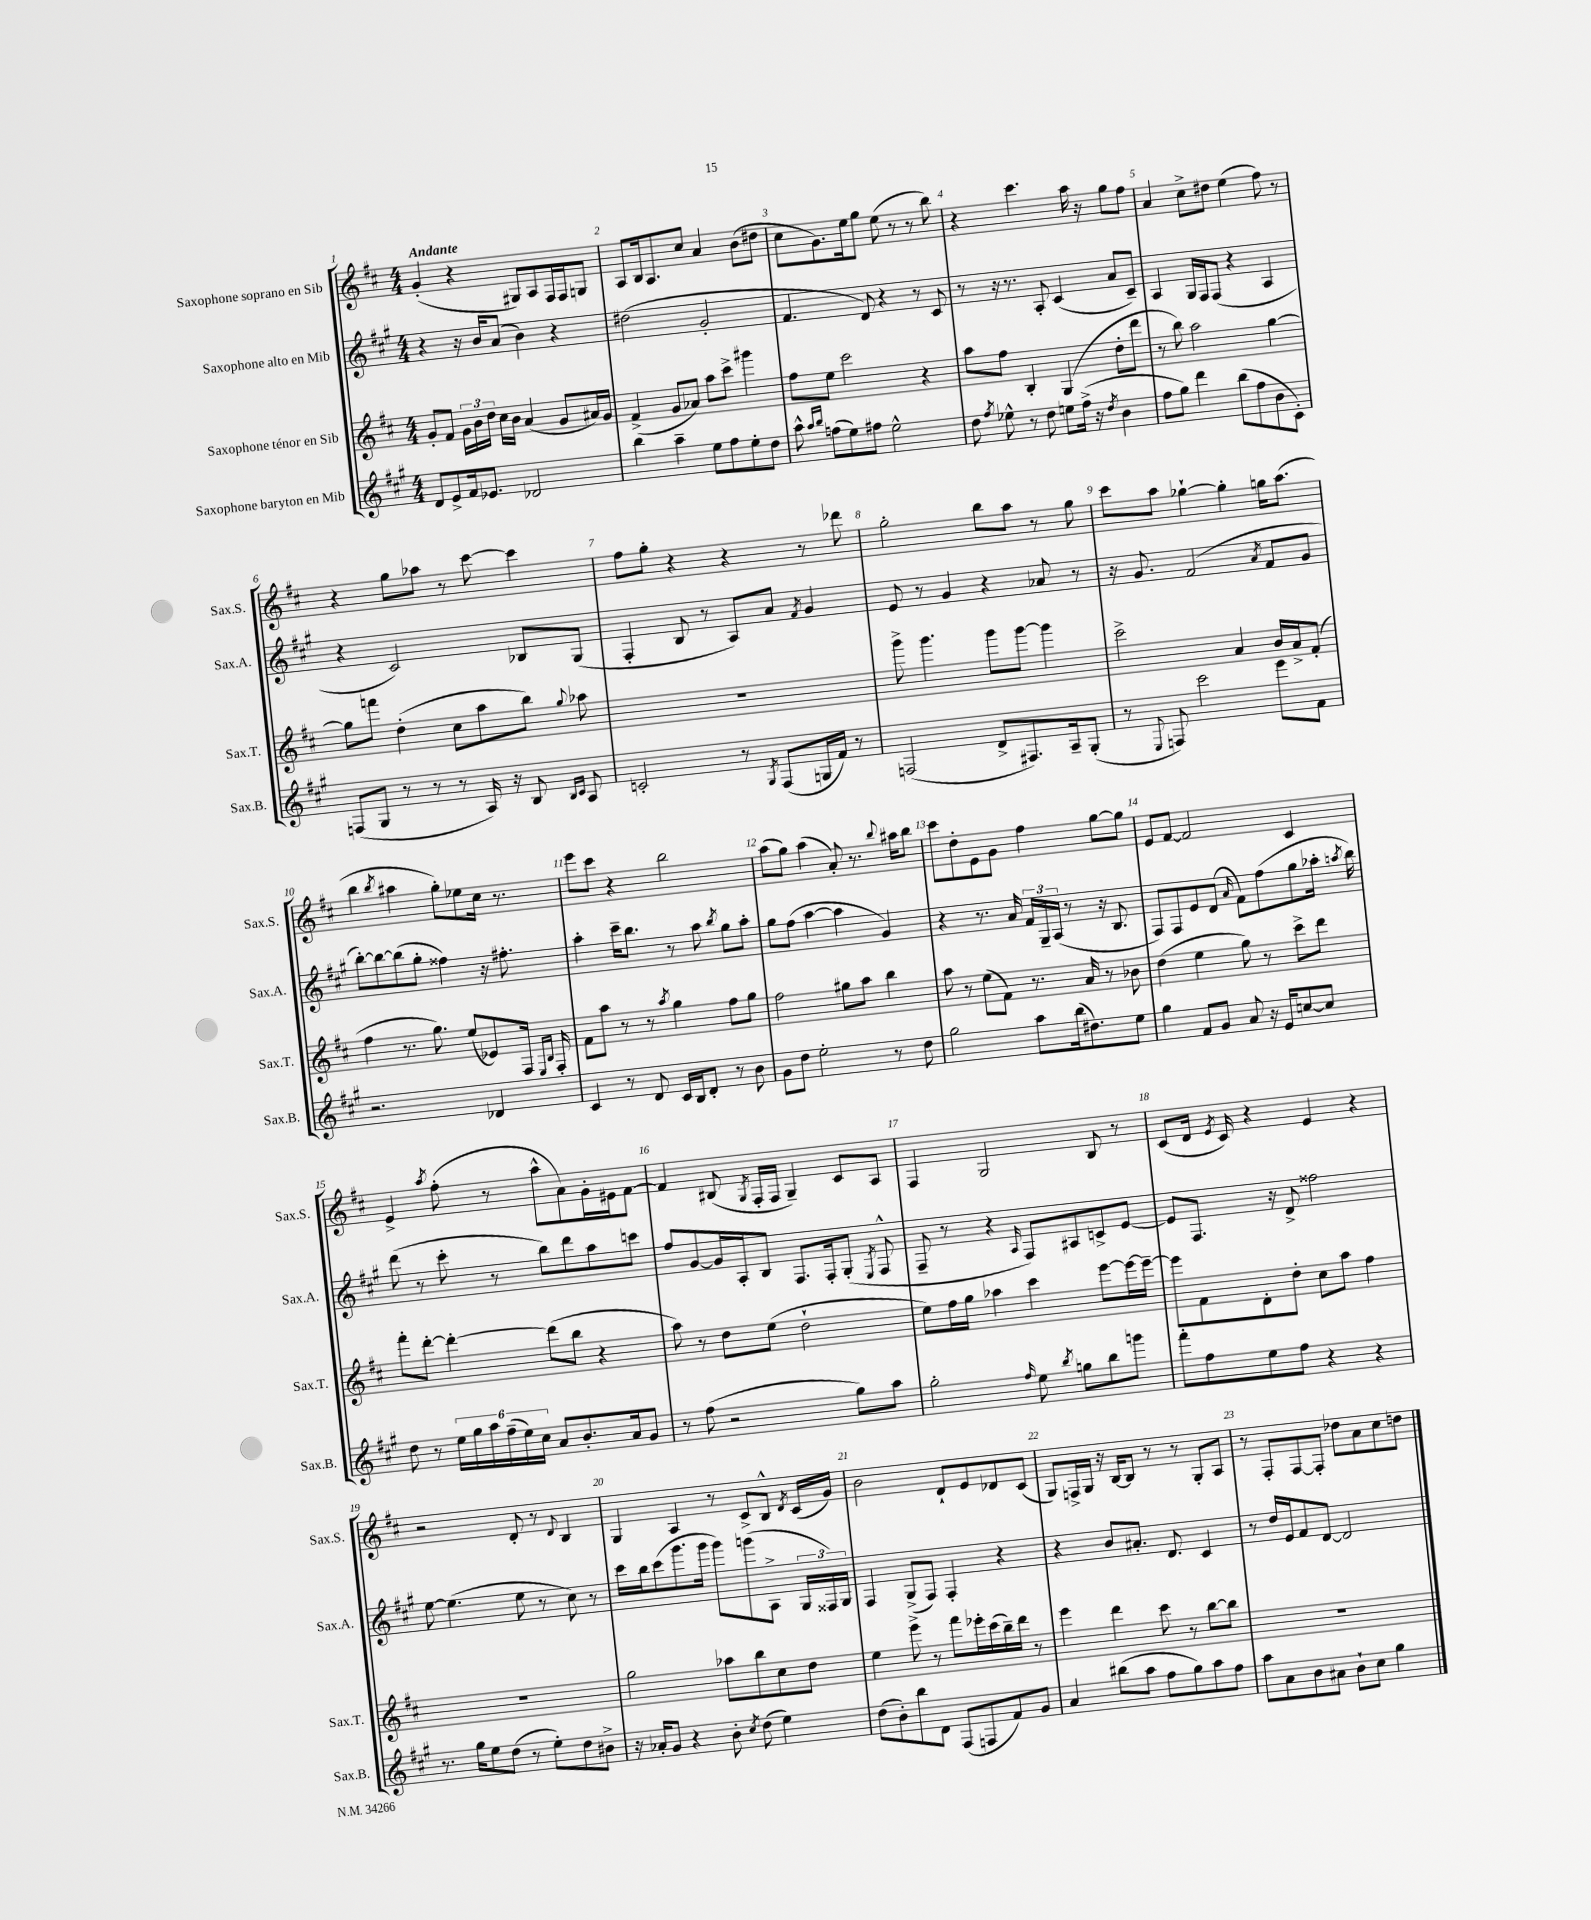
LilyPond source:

<<
\new StaffGroup <<
\new Staff = "s0" \with { instrumentName = "Saxophone soprano en Sib" shortInstrumentName = "Sax.S." } {
    \clef treble \key d \major \numericTimeSignature \time 4/4 \tempo "Andante"
    \autoBeamOff g'4-.( r4 gis8[) a8 fis16 fis16 g8] |
    a8[ b16 a8. cis''8] a'4 b'8[( dis''8] |
    cis''8[ g'8.) e''16 g''8] e''8( r8 r8 b''8) |
    r4 cis'''4. a''16 r16 g''8[ fis''8] |
    a'4 cis''8[-> dis''8] e''4( fis''8) r8 |
    r4 g''8[ aes''8] r8 cis'''8~ cis'''4 |
    fis''8[ g''8]-. r4 r4 r8 des'''8 |
    g''2-. b''8[ a''8] r8 g''8 |
    cis'''8[ a''8] ges''4~-! ges''4-. g''16[ a''8.]( |
    b''4 \acciaccatura { b''8 } ais''4 g''8[-.) ees''8 cis''16] r8. |
    e'''8[ cis'''8] r4 b''2 |
    a''8[( g''8]) a''4( a'8-.) r8. \appoggiatura { b''8 } ais''16[ b''8] |
    cis'''8[ d''8-. e'8 g'8] fis''4 g''8[~ g''8] |
    e'8[ fis'8]~ fis'2 cis'4 |
    e'4-> \acciaccatura { a''8 } fis''8-.( r8 a''8[-^ a'8) g'16-. eis'16 fis'8]~ |
    fis'4 bis8( \acciaccatura { g8 } fis16[-. fis16] g4--) cis'8[ a8] |
    fis4 g2 b8 r8 |
    cis'8[( d'16] \acciaccatura { e'8 } cis'16) r4 e'4 r4 |
    r2 d'8-. r8 \appoggiatura { d'8 } b4 |
    g4 a4 r8 cis'8[-> b8]-^ \acciaccatura { d'8 } cis'16[( g'16]) |
    b'2 d'8[-! e'8 des'8 cis'8]( |
    g8[) f16-> g16] r16 b16[~ b8] r8 r8 g8[-. a8] |
    r8 fis8[-. fis8~ fis8]-. des''8[ a'8 cis''8 d''8] \bar "|." |
}
\new Staff = "s1" \with { instrumentName = "Saxophone alto en Mib" shortInstrumentName = "Sax.A." } {
    \clef treble \key a \major \numericTimeSignature \time 4/4
    \autoBeamOff r4 r16 b'16[ a'8]( b'4) r4 |
    dis''2( gis'2-. |
    fis'4. d'8) r4 r8 cis'8 |
    r8 r16 r8. a8-. cis'4( a'8[ cis'8]--) |
    a4 gis16[ fis16 fis8]( r4 a4 |
    r4 cis'2) bes8[ gis8]( |
    fis4-. b8 r8 a8[) a'8] \acciaccatura { fis'8 } gis'4 |
    e'8 r8 gis'4 r4 aes'8 r8 |
    r16 gis'8. fis'2( \acciaccatura { a'8 } fis'8[ gis'8] |
    b''8[~-.) b''8~ b''8( gis''8]-. fisis''4) r16 fis''8.-. |
    a''4-. cis'''16[-- b''8.] r8 a''8 \acciaccatura { b''8 } gis''8[ a''8]-. |
    gis''8[ fis''8]( a''4~ a''4 gis'4) |
    r4 r8. a'16 \tuplet 3/2 { fis'16[ gis16-- a16]( } r8 r16 b8. |
    fis8[) fis8 e'8 d'8]( \grace { a'16 } fis'8[) fis''8( gis''8 aes''16]-. \acciaccatura { a''8 } b''16) |
    d'''8( r8 cis'''8-. r8 b''8[) d'''8 a''8 c'''8] |
    fis''8[ gis'8~ gis'16 a16-. b8] fis8.[ fis16-. gis8]-.( \acciaccatura { e8 } fis8-^ |
    fis8-- r8 r4 \grace { a16 } fis8[) ais8 c'8-> e'8]~ |
    e'8[ fis8.] r16 d'8-> fisis''2 |
    e''8~ e''4.( e''8 r8 cis''8) r8 |
    cis'''16[ b''16 cis'''8( gis'''8. gis'''16] gis'''8[) g'''8( a8]-> \tuplet 3/2 { gis16[ fisis16) gis16] } |
    fis4 gis8[->( fis8]) fis4-. r4 |
    r4 b'8[ ais'8.]-. d'8. cis'4 |
    r8 d''16[ e'16 fis'8 d'8]~ d'2 \bar "|." |
}
\new Staff = "s2" \with { instrumentName = "Saxophone ténor en Sib" shortInstrumentName = "Sax.T." } {
    \clef treble \key d \major \numericTimeSignature \time 4/4
    \autoBeamOff g'8[-. fis'8] \tuplet 3/2 { g'16[ b'16 d''16] } cis''16[ b'16] a'4( g'8[ ais'16) g'16] |
    fis'4->( g'8[ aes'8]) a''8[ cis'''8]-> gis'''4 |
    fis''8[ e''8] cis'''2 r4 |
    a''8[ fis''8] b4-. g4( d''8[-. d'''8] |
    r8 b''8) a''2 g''4~ |
    g''8[ f'''8] d''4-.( cis''8[ a''8 b''8]) \appoggiatura { g''8 } aes''8 |
    R1 |
    g'''8-> g'''4. g'''8[ g'''8]~ g'''4 |
    cis'''2-> a'4 b'16[ a'16-> fis'8]-.( |
    fis''4 r8. g''8.) e''8[( ees'8) fis16] \grace { e16[ b16] } fis16-. |
    fis'8[ a''8] r8 r8 \acciaccatura { a''8 } g''4 fis''8[ g''8] |
    fis''2 gis''8[ a''8] b''4 |
    a''8 r8 e''8[( fis'8]) r8. a'16 r8 bes'8 |
    d''4( e''4 g''8) r8 cis'''8[-> d'''8] |
    fis'''8[-. d'''8]~-. d'''4~-. d'''8[( b''8] r4 |
    a''8) r8 d''8[ e''8]( d''2-! |
    e''8[) fis''16 g''16] aes''4 cis'''4 e'''8[~ e'''16~ e'''16]~-- |
    e'''8[ fis'8 d'8-. d''8]-. cis''8[ a''8] fis''4 |
    R1 |
    g''2 aes''8[ b''8 cis''8 d''8] |
    e''4 e'''8-> r8 fis'''8[ ees'''16-. cis'''16( b''16--) d'''16] r8 |
    e'''4 d'''4 cis'''8 r8 b''8[~ b''8] |
    R1 \bar "|." |
}
\new Staff = "s3" \with { instrumentName = "Saxophone baryton en Mib" shortInstrumentName = "Sax.B." } {
    \clef treble \key a \major \numericTimeSignature \time 4/4
    \autoBeamOff d'8[ e'8-> fis'16 ees'8.] des'2 |
    b''4 a''4-- e''8[ fis''8 e''8-. d''8] |
    a''8-^ \grace { a''16[ b''16] } f''8[( e''8) fis''8] e''2-^ |
    d''8 \acciaccatura { fis''8 } ees''8-^ r8 d''8 e''8[ fis''16]->( r16 \acciaccatura { d''8 } b'4 |
    fis''8[ gis''8]) d'''4 b''8[( fis''8 b'8 cis'8]-.) |
    f8[( gis8] r8 r8 r8 a16) r16 b8 \grace { b16[ cis'16] } a8 |
    c'2-. r8 \acciaccatura { gis8 } fis8[( g16 fis'16]) r8 |
    f2( d'8[-> fis8.) a16-- gis8]-.( |
    r8 \appoggiatura { e8 } f8) cis'''2 e'''8[ fis'8] |
    r2. des'4 |
    cis'4 r8 d'8 cis'16[ b16 d'8]-. r8 b'8 |
    gis'8[ d''8] e''2-. r8 d''8 |
    gis''2 a''8[ b''16( dis''8.) e''8] |
    gis''4 fis'8[ gis'8] a'8 r16 e'16[ c''8~ c''8] |
    d''8 r8 \tuplet 6/4 { e''16[ gis''16 a''16 fis''16--( e''16) cis''16] } a'8[ b'8.-. a'16 gis'8] |
    r8 fis''8( r2 gis''8[) a''8] |
    gis''2-. \grace { fis''16 } e''8 \acciaccatura { b''8 } g''8[ b''8 g'''8] |
    fis'''8[-. fis''8 e''8 fis''8] r4 r4 |
    r8. gis''16[ e''8 d''8]( r8 e''8[-.) d''8 bis'8]-> |
    r16 aes'16[-. gis'8] r4 b'8-. \acciaccatura { cis''8 } d''8( e''4) |
    d''8[( b'8-.) b''8 d'8] fis8[( f8 fis'8) gis'8] |
    a'4 bis''8[( a''8] fis''8[ gis''8) a''8 fis''8] |
    a''8[ a'8 b'8 ais'8] b'8[-! cis''8] gis''4 \bar "|." |
}
>>
>>
\layout { \context { \Score \override BarNumber.break-visibility = ##(#f #t #t) barNumberVisibility = #all-bar-numbers-visible } }
